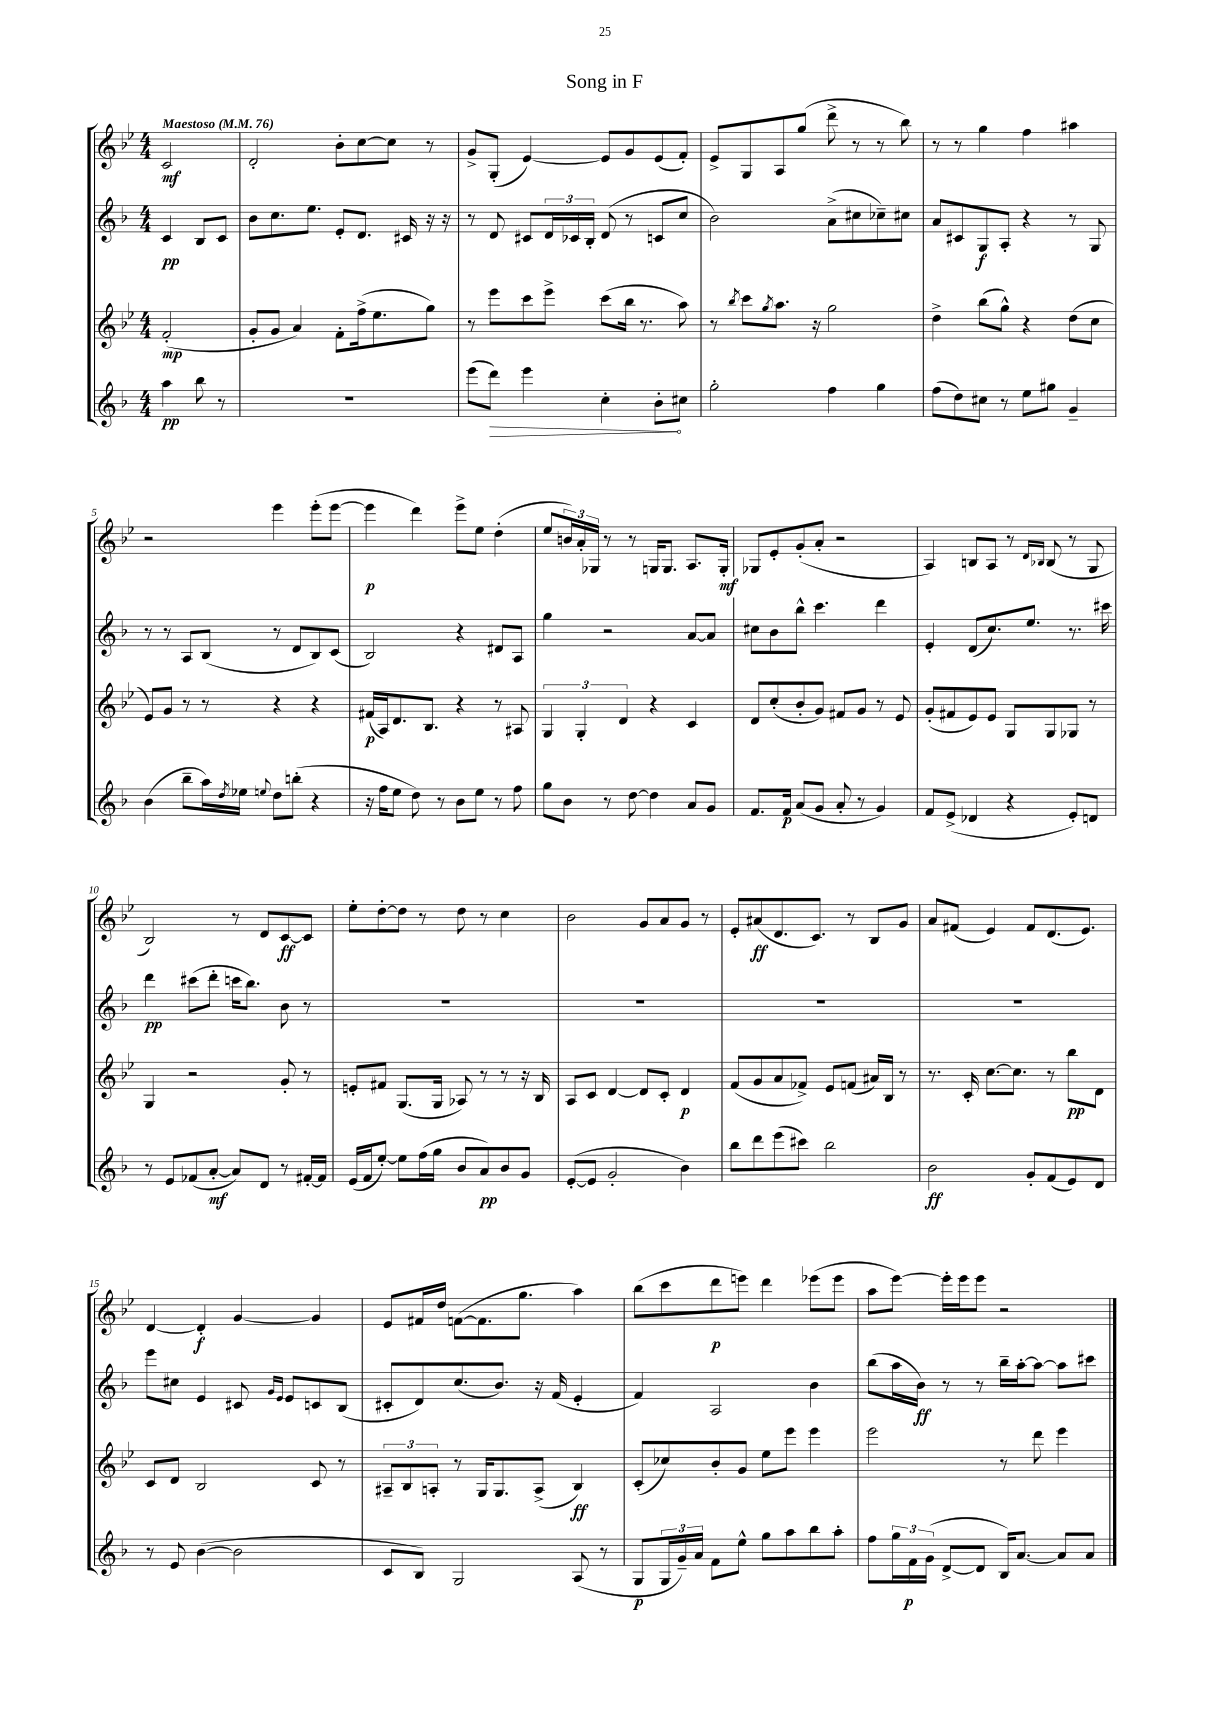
\header { title = "Song in F" }
<<
\new StaffGroup <<
\new Staff = "s0" {
    \clef treble \key bes \major \numericTimeSignature \time 4/4 \partial 2 \tempo "Maestoso" 4 = 76
    c'2\mf |
    d'2-. bes'8-. c''8~ c''8 r8 |
    g'8-> g8-.( ees'4~) ees'8 g'8 ees'8( f'8-.) |
    ees'8-> g8 a8 g''8( d'''8-> r8 r8 bes''8) |
    r8 r8 g''4 f''4 ais''4 |
    r2 ees'''4 ees'''8-.( ees'''8~ |
    ees'''4\p d'''4) ees'''8-> ees''8 d''4-.( |
    ees''8 \tuplet 3/2 { b'16) a'16-. ges16 } r8 r8 g16 g8. a8. g16-.\mf |
    ges8 ees'8-. g'8-.( a'8-. r2 |
    a4) b8 a8 r8 \grace { d'16 bes16 } bes8( r8 g8 |
    bes2) r8 d'8 c'8~\ff c'8 |
    ees''8-. d''8~-. d''8 r8 d''8 r8 c''4 |
    bes'2 g'8 a'8 g'8 r8 |
    ees'8-. ais'8\ff( d'8. c'8.) r8 bes8 g'8 |
    a'8 fis'8( ees'4) fis'8 d'8.( ees'8.) |
    d'4~ d'4-.\f g'4~ g'4 |
    ees'8 fis'16 d''16 f'8~( f'8. g''8. a''4) |
    bes''8( c'''8 d'''8\p e'''8) d'''4 ees'''8( ees'''8 |
    a''8 ees'''8~) ees'''16-. ees'''16 ees'''8 r2 \bar "|." |
}
\new Staff = "s1" {
    \clef treble \key f \major \numericTimeSignature \time 4/4 \partial 2
    c'4\pp bes8 c'8 |
    bes'8 c''8. e''8. e'8-. d'8. cis'16 r16 r16 |
    r8 d'8 cis'8 \tuplet 3/2 { d'16 ces'16 bes16-. } d'8( r8 c'8 c''8 |
    bes'2) a'8->( cis''8 ces''8--) cis''8 |
    a'8 cis'8 g8\f a8-. r4 r8 g8 |
    r8 r8 a8 bes8( r8 d'8 bes8) c'8( |
    bes2) r4 dis'8 a8 |
    g''4 r2 a'8~ a'8 |
    cis''8 bes'8 bes''8-^ c'''4. d'''4 |
    e'4-. d'8( c''8.) e''8. r8. cis'''16 |
    d'''4\pp cis'''8( d'''8-. c'''16 bes''8.) bes'8 r8 |
    R1 |
    R1 |
    R1 |
    R1 |
    e'''8 cis''8 e'4 cis'8 \grace { g'16 e'16 } e'8 c'8 bes8( |
    cis'8-. d'8) c''8.( bes'8.) r16 f'16( e'4-. |
    f'4) a2 bes'4 |
    bes''8( a''16 bes'16\ff) r8 r8 bes''16-- a''16~-. a''8~ a''8 cis'''8 \bar "|." |
}
\new Staff = "s2" {
    \clef treble \key bes \major \numericTimeSignature \time 4/4 \partial 2
    f'2-.\mp( |
    g'8-. g'8 a'4) f'8-. f''16->( ees''8. g''8) |
    r8 ees'''8 c'''8 ees'''8-> c'''8( bes''16 r8. a''8) |
    r8 \acciaccatura { bes''8 } c'''8 \acciaccatura { g''8 } a''8. r16 g''2 |
    d''4-> bes''8( g''8-^) r4 d''8( c''8 |
    ees'8) g'8 r8 r8 r4 r4 |
    fis'16\p( a16) d'8. bes8. r4 r8 ais8 |
    \tuplet 3/2 { g4 g4-. d'4 } r4 c'4 |
    d'8 c''8-.( bes'8-. g'8) fis'8 g'8 r8 ees'8 |
    g'8-.( fis'8 ees'8) ees'8 g8 g8 ges8 r8 |
    g4 r2 g'8-. r8 |
    e'8-. fis'8 g8.( g16 aes8) r8 r8 r16 bes16 |
    a8 c'8 d'4~ d'8 c'8-. d'4\p |
    f'8( g'8 a'8 fes'8->) ees'8 f'8( ais'16) bes16 r8 |
    r8. c'16-. c''8.~ c''8. r8 bes''8\pp d'8 |
    c'8 d'8 bes2 c'8 r8 |
    \tuplet 3/2 { ais8-- bes8 a8-. } r8 g16 g8. a8->( bes4\ff) |
    c'8-.( ces''8) bes'8-. g'8 ees''8 ees'''8 ees'''4 |
    ees'''2 r8 d'''8 ees'''4 \bar "|." |
}
\new Staff = "s3" {
    \clef treble \key f \major \numericTimeSignature \time 4/4 \partial 2
    a''4\pp bes''8 r8 |
    R1 |
    e'''8( \once \override Hairpin.circled-tip = ##t d'''8\>) e'''4 c''4-. bes'8-.\! cis''8 |
    g''2-. f''4 g''4 |
    f''8( d''8) cis''8 r8 e''8 gis''8 g'4-- |
    bes'4( bes''8-- a''16) \acciaccatura { d''8 } ees''16 \appoggiatura { e''8 } d''8 b''8-.( r4 |
    r16 f''16 e''8 d''8) r8 bes'8 e''8 r8 f''8 |
    g''8 bes'8 r8 d''8~ d''4 a'8 g'8 |
    f'8. f'16\p a'8( g'8 a'8-. r8 g'4) |
    f'8 e'8->( des'4 r4 e'8-.) d'8 |
    r8 e'8 fes'8( a'8~-.\mf a'8) d'8 r8 fis'16~-. fis'16 |
    e'16( f'16 e''8~-.) e''8 f''16( g''16 bes'8 a'8\pp) bes'8 g'8 |
    e'8~-.( e'8 g'2-. bes'4) |
    bes''8 d'''8 e'''8( cis'''8) bes''2 |
    bes'2\ff g'8-. f'8( e'8) d'8 |
    r8 e'8 bes'4~( bes'2 |
    c'8 bes8) g2 a8( r8 |
    g8\p \tuplet 3/2 { g16 g'16--) a'16 } f'8 e''8-^ g''8 a''8 bes''8 a''8-. |
    f''8 \tuplet 3/2 { g''16 f'16\p g'16( } d'8~-> d'8 bes16) a'8.~ a'8 a'8 \bar "|." |
}
>>
>>
